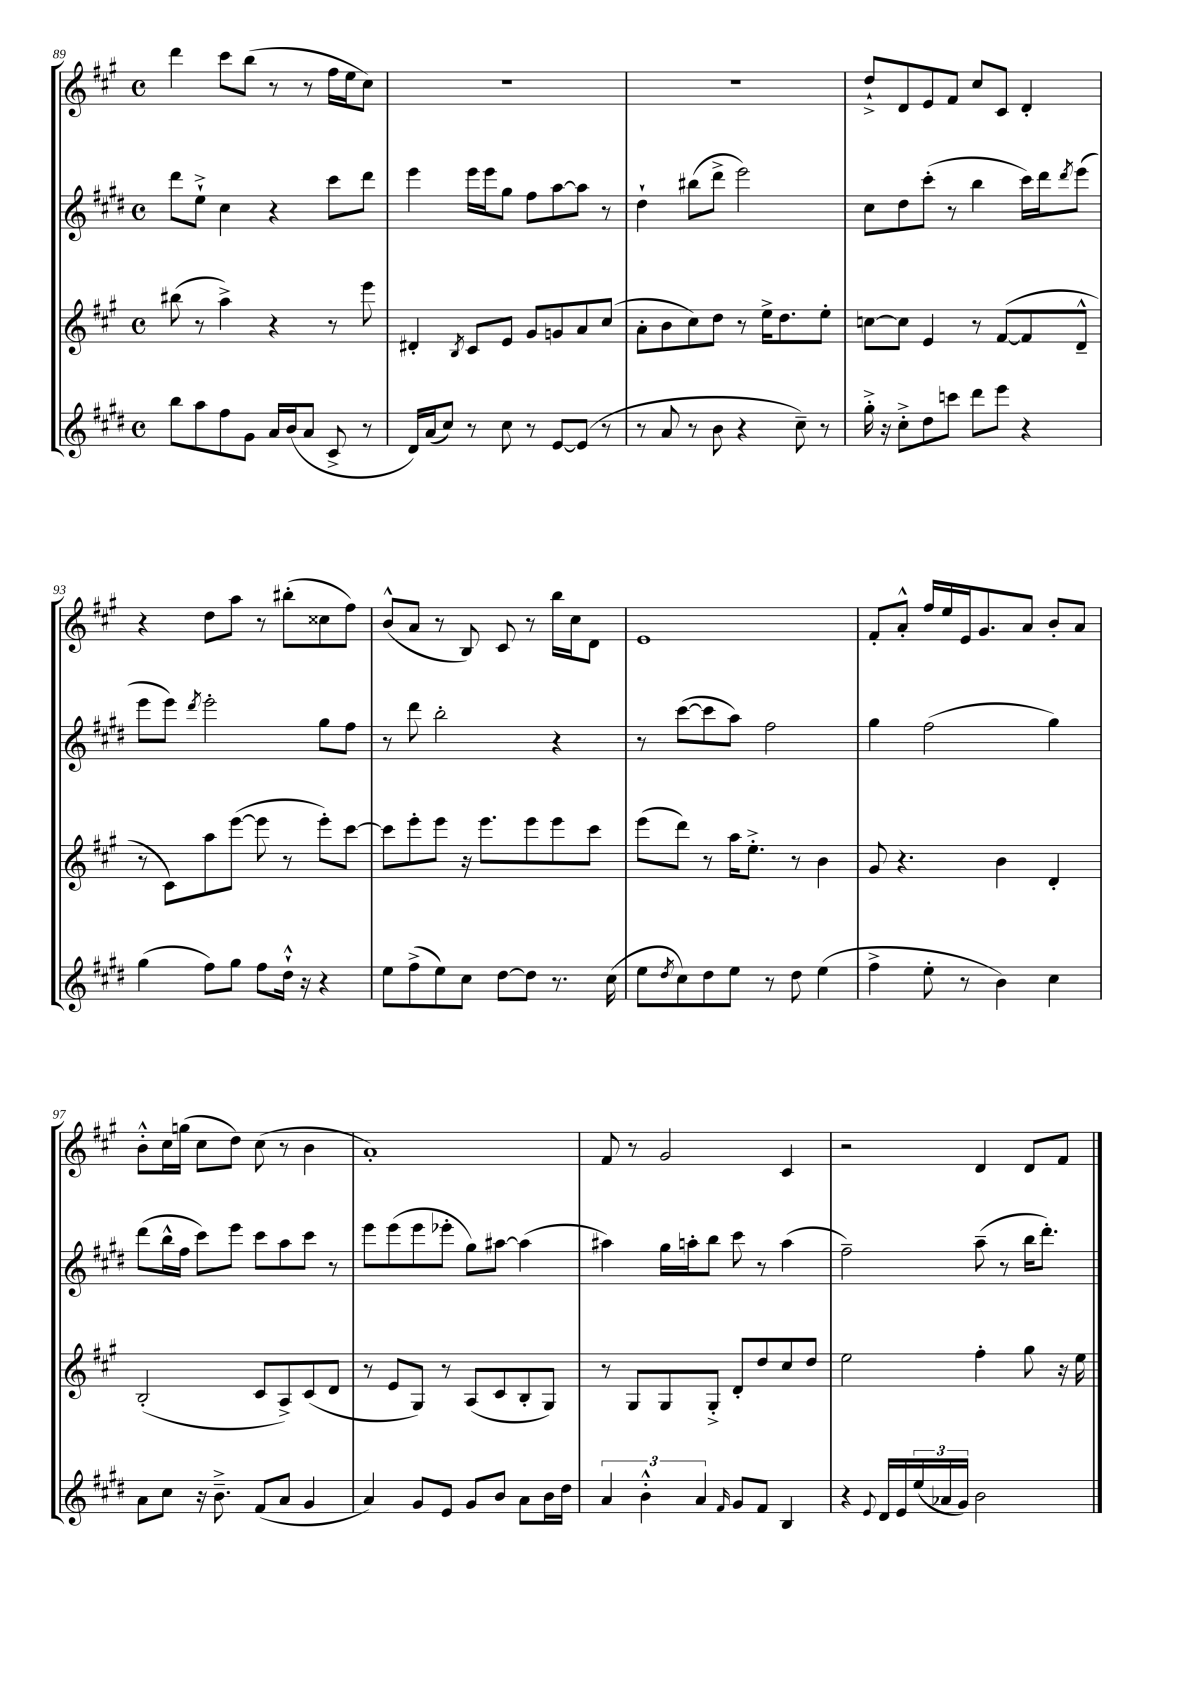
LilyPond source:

<<
\new StaffGroup <<
\new Staff = "s0" {
    \clef treble \key a \major \defaultTimeSignature \time 4/4
    d'''4 cis'''8 b''8( r8 r8 fis''16 e''16 cis''8) |
    R1 |
    R1 |
    d''8-!-> d'8 e'8 fis'8 cis''8 cis'8 d'4-. |
    r4 d''8 a''8 r8 bis''8-.( cisis''8 fis''8) |
    b'8-^( a'8 r8 b8) cis'8 r8 b''16 cis''16 d'8 |
    e'1 |
    fis'8-. a'8-.-^ fis''16 e''16 e'16 gis'8. a'8 b'8-. a'8 |
    b'8-.-^ cis''16 g''16( cis''8 d''8) cis''8( r8 b'4 |
    a'1-.) |
    fis'8 r8 gis'2 cis'4 |
    r2 d'4 d'8 fis'8 \bar "|." |
}
\new Staff = "s1" {
    \clef treble \key e \major \defaultTimeSignature \time 4/4
    dis'''8 e''8-!-> cis''4 r4 cis'''8 dis'''8 |
    e'''4 e'''16 e'''16 gis''8 fis''8 a''8~ a''8 r8 |
    dis''4-! bis''8( dis'''8-> e'''2) |
    cis''8 dis''8 cis'''8-.( r8 b''4 cis'''16) dis'''16 \acciaccatura { dis'''8 } e'''8( |
    e'''8 e'''8) \acciaccatura { dis'''8 } e'''2-. gis''8 fis''8 |
    r8 dis'''8 b''2-. r4 |
    r8 cis'''8~( cis'''8 a''8) fis''2 |
    gis''4 fis''2( gis''4) |
    dis'''8( b''16-^ fis''16 cis'''8) e'''8 cis'''8 a''8 cis'''8 r8 |
    e'''8 e'''8( e'''8 ees'''8-. gis''8) ais''8~ ais''4( |
    ais''4) gis''16 a''16-. b''8 cis'''8 r8 a''4( |
    fis''2--) a''8--( r8 b''16 dis'''8.-.) \bar "|." |
}
\new Staff = "s2" {
    \clef treble \key a \major \defaultTimeSignature \time 4/4
    bis''8( r8 a''4->) r4 r8 e'''8 |
    dis'4-. \acciaccatura { b8 } cis'8 e'8 gis'8 g'8 a'8 cis''8( |
    a'8-. b'8 cis''8) d''8 r8 e''16-> d''8. e''8-. |
    c''8~ c''8 e'4 r8 fis'8~( fis'8 d'8---^ |
    r8 cis'8) a''8 e'''8~( e'''8 r8 e'''8-.) cis'''8~ |
    cis'''8 e'''8-. e'''8 r16 e'''8. e'''8 e'''8 cis'''8 |
    e'''8( d'''8) r8 a''16 e''8.-.-> r8 b'4 |
    gis'8 r4. b'4 d'4-. |
    b2-.( cis'8 a8->) cis'8( d'8 |
    r8 e'8 gis8) r8 a8( cis'8 b8-. gis8) |
    r8 gis8 gis8 gis8-.-> d'8-. d''8 cis''8 d''8 |
    e''2 fis''4-. gis''8 r16 e''16 \bar "|." |
}
\new Staff = "s3" {
    \clef treble \key e \major \defaultTimeSignature \time 4/4
    b''8 a''8 fis''8 gis'8 a'16 b'16( a'8 cis'8-> r8 |
    dis'16) a'16( cis''8) r8 cis''8 r8 e'8~ e'8( r8 |
    r8 a'8 r8 b'8 r4 cis''8--) r8 |
    gis''16-.-> r16 cis''8-.-> dis''8 c'''8 dis'''8 e'''8 r4 |
    gis''4( fis''8) gis''8 fis''8 dis''16-!-^ r16 r4 |
    e''8 fis''8->( e''8) cis''8 dis''8~ dis''8 r8. cis''16( |
    e''8 \acciaccatura { dis''8 } cis''8) dis''8 e''8 r8 dis''8 e''4( |
    fis''4-> e''8-. r8 b'4) cis''4 |
    a'8 cis''8 r16 b'8.---> fis'8( a'8 gis'4 |
    a'4) gis'8 e'8 gis'8 b'8 a'8 b'16 dis''16 |
    \tuplet 3/2 { a'4 b'4-.-^ a'4 } \grace { fis'16 } gis'8 fis'8 b4 |
    r4 \appoggiatura { e'8 } dis'16 e'16 \tuplet 3/2 { e''16( aes'16 gis'16) } b'2 \bar "|." |
}
>>
>>
\layout { \context { \Score currentBarNumber = #89 } }
